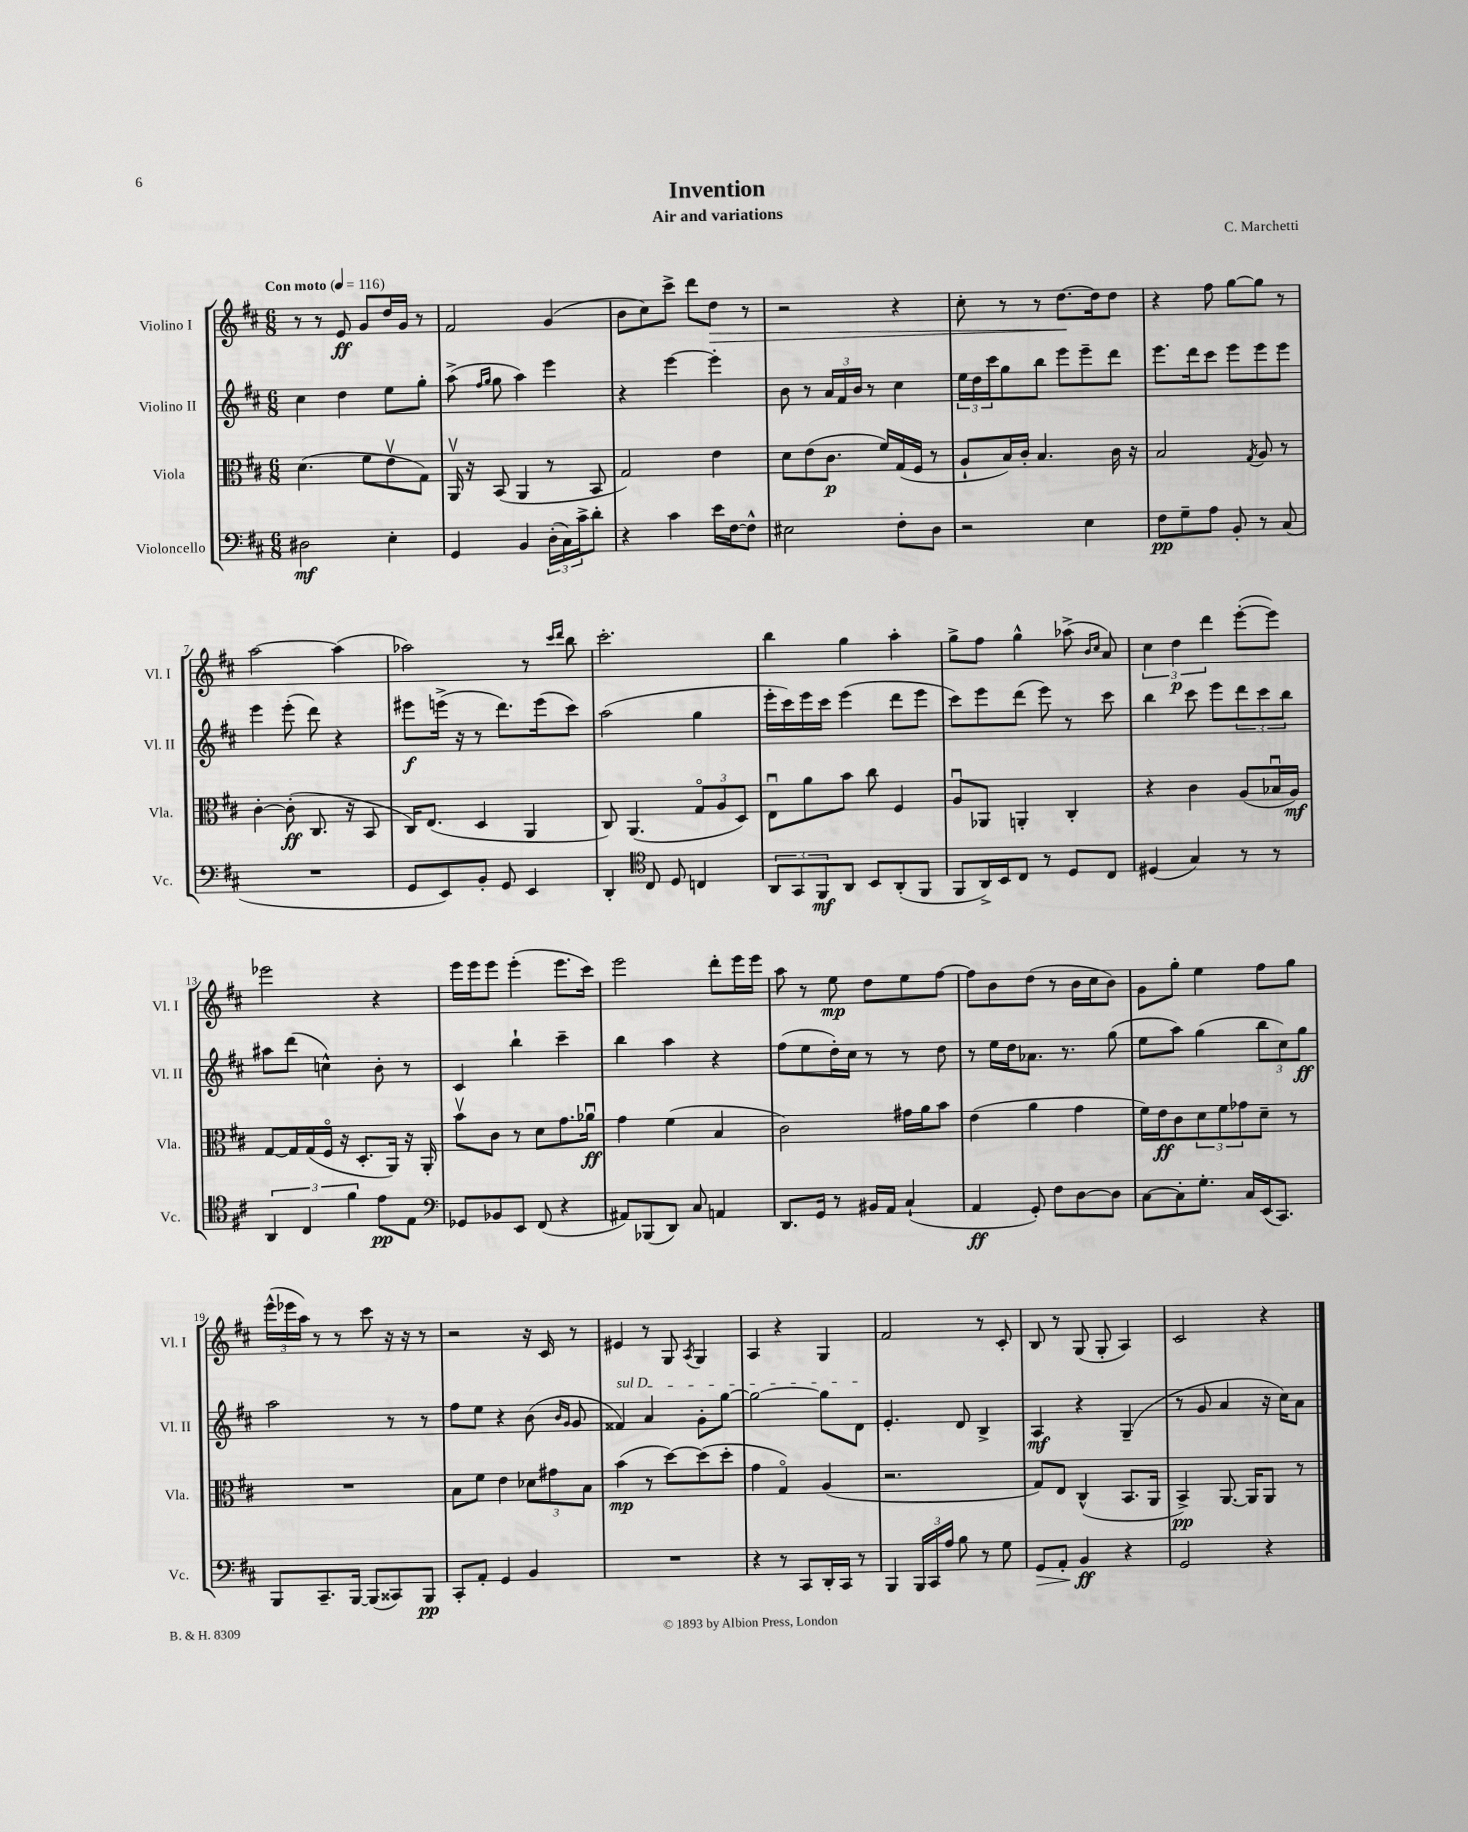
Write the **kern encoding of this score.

**kern	**kern	**kern	**kern
*staff4	*staff3	*staff2	*staff1
*clefF4	*clefC3	*clefG2	*clefG2
*k[f#c#]	*k[f#c#]	*k[f#c#]	*k[f#c#]
*M6/8	*M6/8	*M6/8	*M6/8
*MM116	*MM116	*MM116	*MM116
2D#	(4.d	4cc#	8r
.	.	.	8r
.	.	4dd	8e
.	8f#	.	8g
4E'	8ev	8ee	16dd
.	.	.	16g
.	8G)	8gg'	8r
=	=	=	=
4GG	16AAv	(8aa^	2f#
.	16r	.	.
.	.	16qqff#	.
.	.	16qqgg	.
.	(8BB	8gg	.
4BB	4AA	4aa)	.
(24D'	8r	4eee	(4g
24C#)	.	.	.
24c#^	.	.	.
8d'	8BB	.	.
=	=	=	=
4r	2G)	4r	8b
.	.	.	8cc#)
4c#	.	[4eee	8ccc#^
.	.	.	8ddd
16e	4e	4eee']	8dd
[16F#	.	.	.
8F#^^]	.	.	8r
=	=	=	=
2E#	8d	8b	2r
.	(8e	8r	.
.	8.c#	24a	.
.	.	24f#	.
.	.	24b	.
.	.	8r	.
.	16f#)	.	.
8F#'	(16G	4cc#	4r
.	16F#	.	.
8D	8r	.	.
=	=	=	=
2r	8A`	24ee	8cc#'
.	.	24dd	.
.	.	24ccc#	.
.	16B)	8gg	8r
.	16c#'	.	.
.	4.B	8bb	8r
.	.	8eee	[8.dd
4E	.	8eee~	.
.	.	.	16dd]
.	16c#	8ddd	8dd
.	16r	.	.
=	=	=	=
8F#	2B	8.eee	4r
8G~	.	.	.
.	.	16ddd	.
8A	.	8ccc#	8ff#
8BB'	.	8eee	[8gg
.	8qG	.	.
8r	8A	8eee	8gg]
(8C#	8r	8eee	8r
=	=	=	=
2.r	[4c#'	4eee	[2aa
.	(8c#']	(8eee'	.
.	8.C#	8ddd)	.
.	.	4r	(4aa]
.	16r	.	.
.	8BB	.	.
=	=	=	=
8GG	16C#)	8eee#	2aa-)
.	(8.E	.	.
8EE)	.	(16eee^	.
.	.	16r	.
8BB'	4D	8r	.
8GG	.	8.ddd)	.
4EE	4AA	.	8r
.	.	(16eee	.
.	.	.	16qqccc#
.	.	.	16qqddd
.	.	8ccc#)	8bb
=	=	=	=
4DD'	8C#)	(2aa	2.ccc#'
.	(4.AA	.	.
*clefC4	*	*	*
8C#	.	.	.
8D	.	.	.
4C	12Go	4gg	.
.	12A	.	.
.	12D)	.	.
=	=	=	=
12AA	8Eu	16eee'	4bb
.	.	16ccc#)	.
12GG	.	.	.
.	8a	16eee	.
12FF#	.	.	.
.	.	16ccc#	.
8AA	8b	(4eee	4gg
8BB	8cc#	.	.
(8AA'	4F#	8ddd	4aa'
8FF#	.	8eee	.
=	=	=	=
8FF#	8Au	8ccc#)	8gg^
16AA^)	8AA-	8eee	8ff#
16BB	.	.	.
8C#	4AA'	(8ddd	4gg^^
8r	.	8eee)	.
8D	4C#'	8r	(8aa-^
.	.	.	16qqb
.	.	.	16qqcc#
8C#	.	8ccc#	8a)
=	=	=	=
(4D#	4r	4bb	6cc#
.	.	.	6dd
4G)	4c#	8ccc#	.
.	.	.	6ddd
.	.	8eee	.
8r	(8A	12ddd	([8eee'
.	.	12ccc#	.
8r	16B-u	.	8eee])
.	.	12bb	.
.	16A)	.	.
=	=	=	=
6AA	[8G	8aa#	2eee-
.	16G]	(8ddd	.
6C#	.	.	.
.	(16G	.	.
.	16F#o	4cc^^)	.
.	16r	.	.
6f#	.	.	.
.	8.D'	.	.
8e	.	8b'	4r
.	16AA)	.	.
8E	16r	8r	.
.	16AA'	.	.
=	=	=	=
*clefF4	*	*	*
8GG-	8bv	4c#	16eee
.	.	.	16eee
8BB-	8c#	.	8eee
8EE	8r	4bb`	(4eee'
(8FF#	8d	.	.
4r	8.g	4ccc#~	8.eee
.	16a-u	.	16ccc#)
=	=	=	=
8AA#)	4g	4bb	2eee
(8BBB-	.	.	.
8DD)	(4f#	4aa	.
8C#	.	.	.
4AA	4B	4r	8ddd'
.	.	.	16eee
.	.	.	16eee
=	=	=	=
8.DD	2c#)	(8ff#	8aa
.	.	8ee	8r
16GG	.	.	.
8r	.	16dd')	8ee
.	.	16cc#	.
16BB#	.	8r	8dd
16AA	.	.	.
(4C#`	16g#	8r	8ee
.	16a	.	.
.	8b	8dd	[8ff#
=	=	=	=
4AA	(4e	8r	8ff#]
.	.	16ee	8b
.	.	16dd	.
8GG')	4a	8.a-	(8dd
8F#	.	.	8r
.	.	8.r	.
[8D	4g	.	16b
.	.	.	16cc#
8D]	.	(8gg	8b)
=	=	=	=
[8C#	16f#)	8ee	8g
.	16e	.	.
8C#']	8c#	8aa)	8gg'
8.G'	12d	(4gg	4ee
.	12f#	.	.
.	12g-	.	.
16C#	.	.	.
(16EE	8d~	12bb	8ff#
8.CC#)	.	.	.
.	.	12cc#)	.
.	8r	.	8gg
.	.	12gg	.
=	=	=	=
8BBB	2.r	2aa	(24eee^^
.	.	.	24eee-
.	.	.	24aa)
8.CC#~	.	.	8r
.	.	.	8r
[16BBB	.	.	.
(8BBB]	.	.	8ccc#
8CC##)	.	8r	16r
.	.	.	16r
8BBB	.	8r	8r
=	=	=	=
8CC#'	8B	8ff#	2r
8AA'	8f#	8ee	.
4GG	4e	4r	.
4BB	12d-	(8b	16r
.	.	.	16c#
.	12g#	.	.
.	.	16qqb	.
.	.	16qqg	.
.	.	8g	8r
.	12B	.	.
=	=	=	=
2.r	(4b	4f##)	4e#
.	8r	4a	8r
.	[8dd)	.	8G
.	.	.	8qA
.	(8dd]	8g'	4G
.	8dd'	[8gg	.
=	=	=	=
4r	4g	2gg_	4A
8r	4Go)	.	4r
8CC#	.	.	.
16DD'	(4A	8gg]	4G
16CC#	.	.	.
8r	.	8d	.
=	=	=	=
4BBB	2.r	4.e'	2f#
24BBB	.	.	.
24CC#	.	.	.
24A	.	.	.
8B	.	8d	.
8r	.	4B^	8r
8G	.	.	8c#'
=	=	=	=
8GG	8G)	4A	8B
8AA'	8E	.	8r
4BB	(4C#^^	4r	(8G
.	.	.	8G'
4r	8.BB	(4G~	4A)
.	16AA	.	.
=	=	=	=
2GG	4BB^)	8r	2c#
.	.	8g	.
.	[8.AA	4a	.
.	16AA]	.	.
4r	8AA	16r	4r
.	.	16cc#)	.
.	8r	8a	.
==	==	==	==
*-	*-	*-	*-
